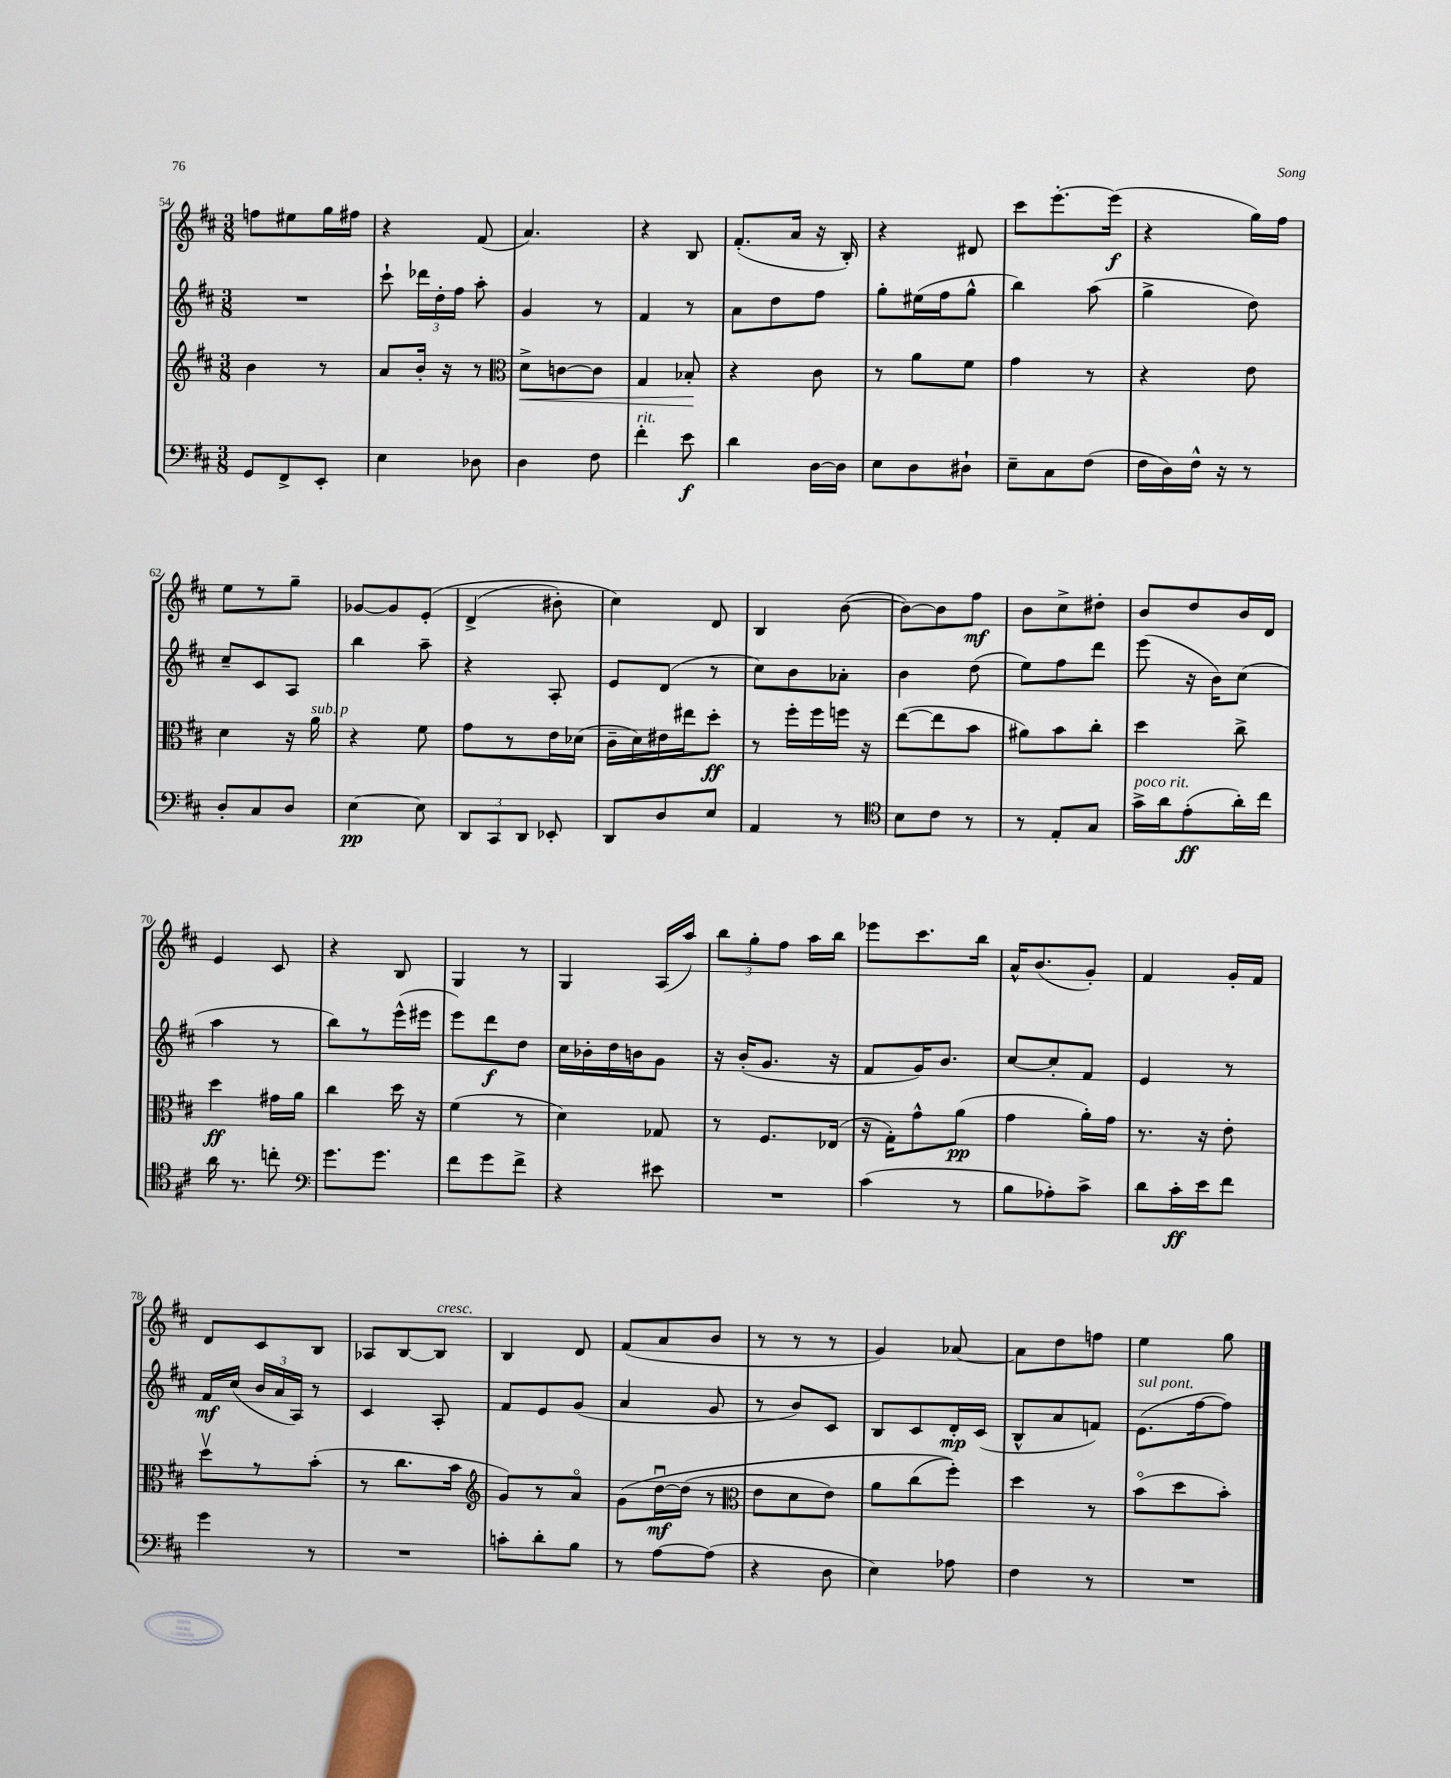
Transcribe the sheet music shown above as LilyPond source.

<<
\new StaffGroup <<
\new Staff = "s0" {
    \clef treble \key d \major \numericTimeSignature \time 3/8
    \autoBeamOff f''8[ eis''8 g''16 fis''16] |
    r4 fis'8( |
    a'4.) |
    r4 b8 |
    fis'8.[-.( a'16] r16 b16-.) |
    r4 dis'8 |
    cis'''8[ e'''8.~-. e'''16]\f( |
    r4 g''16[) fis''16] |
    e''8[ r8 g''8]-- |
    ges'8[~ ges'8 e'8]-.\( |
    d'4->( bis'8-.) |
    cis''4\) d'8 |
    b4 b'8~( |
    b'8[~) b'8 fis''8]\mf |
    b'8[ cis''8-> dis''8]-. |
    b'8[ d''8 b'16 d'16] |
    e'4 cis'8 |
    r4 b8 |
    g4 r8 |
    g4 a16[( a''16]) |
    \tuplet 3/2 { b''8[ g''8-. fis''8] } a''16[ b''16] |
    ees'''8[ cis'''8. b''16] |
    a'16[-^ b'8.( g'8]-.) |
    fis'4 g'16[-. fis'16] |
    d'8[ cis'8 b8] |
    aes8[ b8~ b8]^\markup { \italic "cresc." } |
    b4 d'8 |
    fis'8[( a'8 b'8] |
    r8 r8 r8 |
    g'4) aes'8~ |
    aes'8[ d''8 f''8] |
    e''4 g''8 \bar "|." |
}
\new Staff = "s1" {
    \clef treble \key d \major \numericTimeSignature \time 3/8
    \autoBeamOff R4. |
    cis'''8-! \tuplet 3/2 { des'''16[ d''16-. fis''16] } a''8-. |
    g'4 r8 |
    fis'4 r8 |
    a'8[ d''8 fis''8] |
    g''8[-. eis''16( fis''16 g''8]-^ |
    b''4) a''8( |
    g''4-> d''8) |
    cis''8[-- cis'8 a8] |
    b''4 a''8-- |
    r4 a8-. |
    e'8[ d'8]( r8 |
    cis''8[) b'8 aes'8]-. |
    b'4 d''8( |
    e''8[) fis''8 d'''8] |
    e'''8( r16 b'16[) cis''8]( |
    a''4 r8 |
    b''8[) r8 e'''16-^( eis'''16] |
    e'''8[) d'''8\f d''8] |
    cis''16[ bes'16-. d''16 b'16 g'8] |
    r16 b'16[-.( g'8.] r16 |
    fis'8[ g'16) b'8.] |
    cis''8[~ cis''8-. fis'8] |
    e'4 r8 |
    fis'16[\mf cis''16]( \tuplet 3/2 { b'16[ a'16 a16]) } r8 |
    cis'4 a8-. |
    fis'8[ e'8 g'8]( |
    a'4 g'8 |
    r8 b'8[) cis'8] |
    b8[ cis'8 d'16-.\mp cis'16]( |
    b8[-^ a'8 f'8]) |
    e'8.[^\markup { \italic "sul pont." }( fis''16~ fis''8]) \bar "|." |
}
\new Staff = "s2" {
    \clef treble \key d \major \numericTimeSignature \time 3/8
    \autoBeamOff b'4 r8 |
    a'8[ b'16]-. r16 r8 |
    \clef alto d'8[->\< c'8~ c'8] |
    g4 bes8-.\! |
    r4 cis'8 |
    r8 a'8[ fis'8] |
    g'4 r8 |
    r4 e'8 |
    d'4 r16 a'16^\markup { \italic "sub. p" } |
    r4 fis'8 |
    g'8[ r8 e'16 des'16]( |
    cis'16[-- d'16) eis'16 eis''16 d''8]-.\ff |
    r8 fis''16[-. fis''16 f''16] r16 |
    e''8[~( e''8 b'8] |
    ais'8[) b'8 cis''8]-. |
    d''4 cis''8-> |
    d''4\ff gis'16[ a'16] |
    cis''4 d''16 r16 |
    fis'4( r8 |
    d'4) ges8 |
    r8 fis8.[ ees16]( |
    r16 g16[-.) g'8-^ a'8]\pp( |
    g'4 a'16[-.) g'16] |
    r8. r16 e'8-. |
    d''8[\upbow r8 b'8]-.( |
    r8 cis''8.[ b'16] |
    \clef treble g'8[) r8 a'8]\flageolet |
    g'8[\( d''16~\downbow\mf d''16]( r8 |
    \clef alto e'8[ d'8 e'8]) |
    a'8[ cis''8( fis''8]-.)\) |
    d''4 r8 |
    b'8[\flageolet( d''8 b'8]-.) \bar "|." |
}
\new Staff = "s3" {
    \clef bass \key d \major \numericTimeSignature \time 3/8
    \autoBeamOff g,8[ fis,8-> e,8]-. |
    e4 des8 |
    d4 fis8 |
    fis'4-.^\markup { \italic "rit." } e'8\f |
    d'4 d16[~ d16] |
    e8[ d8 dis8]-! |
    e8[-- cis8 fis8]( |
    fis16[ d16) fis16]-^ r16 r8 |
    d8[-. cis8 d8] |
    e4~\pp e8 |
    \tuplet 3/2 { d,8[ cis,8 d,8] } ees,8-. |
    d,8[ d8 e8] |
    a,4 r8 |
    \clef tenor b8[ cis'8] r8 |
    r8 e8[-. g8] |
    g'16[->^\markup { \italic "poco rit." } a'16 e'8-.\ff( a'16-.) cis''16] |
    a'16 r8. c''8-. |
    \clef bass g'8.[ g'8.] |
    fis'8[ g'8 fis'8]-> |
    r4 eis'8 |
    R4. |
    cis'4( r8 |
    b8[ aes8-.) cis'8]-> |
    d'8[ cis'16-.\ff e'16 fis'8] |
    g'4 r8 |
    R4. |
    c'8[-. d'8-. b8] |
    r8 a8[~ a8]( |
    r4 d8 |
    e4) aes8 |
    fis4 r8 |
    R4. \bar "|." |
}
>>
>>
\layout { \context { \Score currentBarNumber = #54 } }
